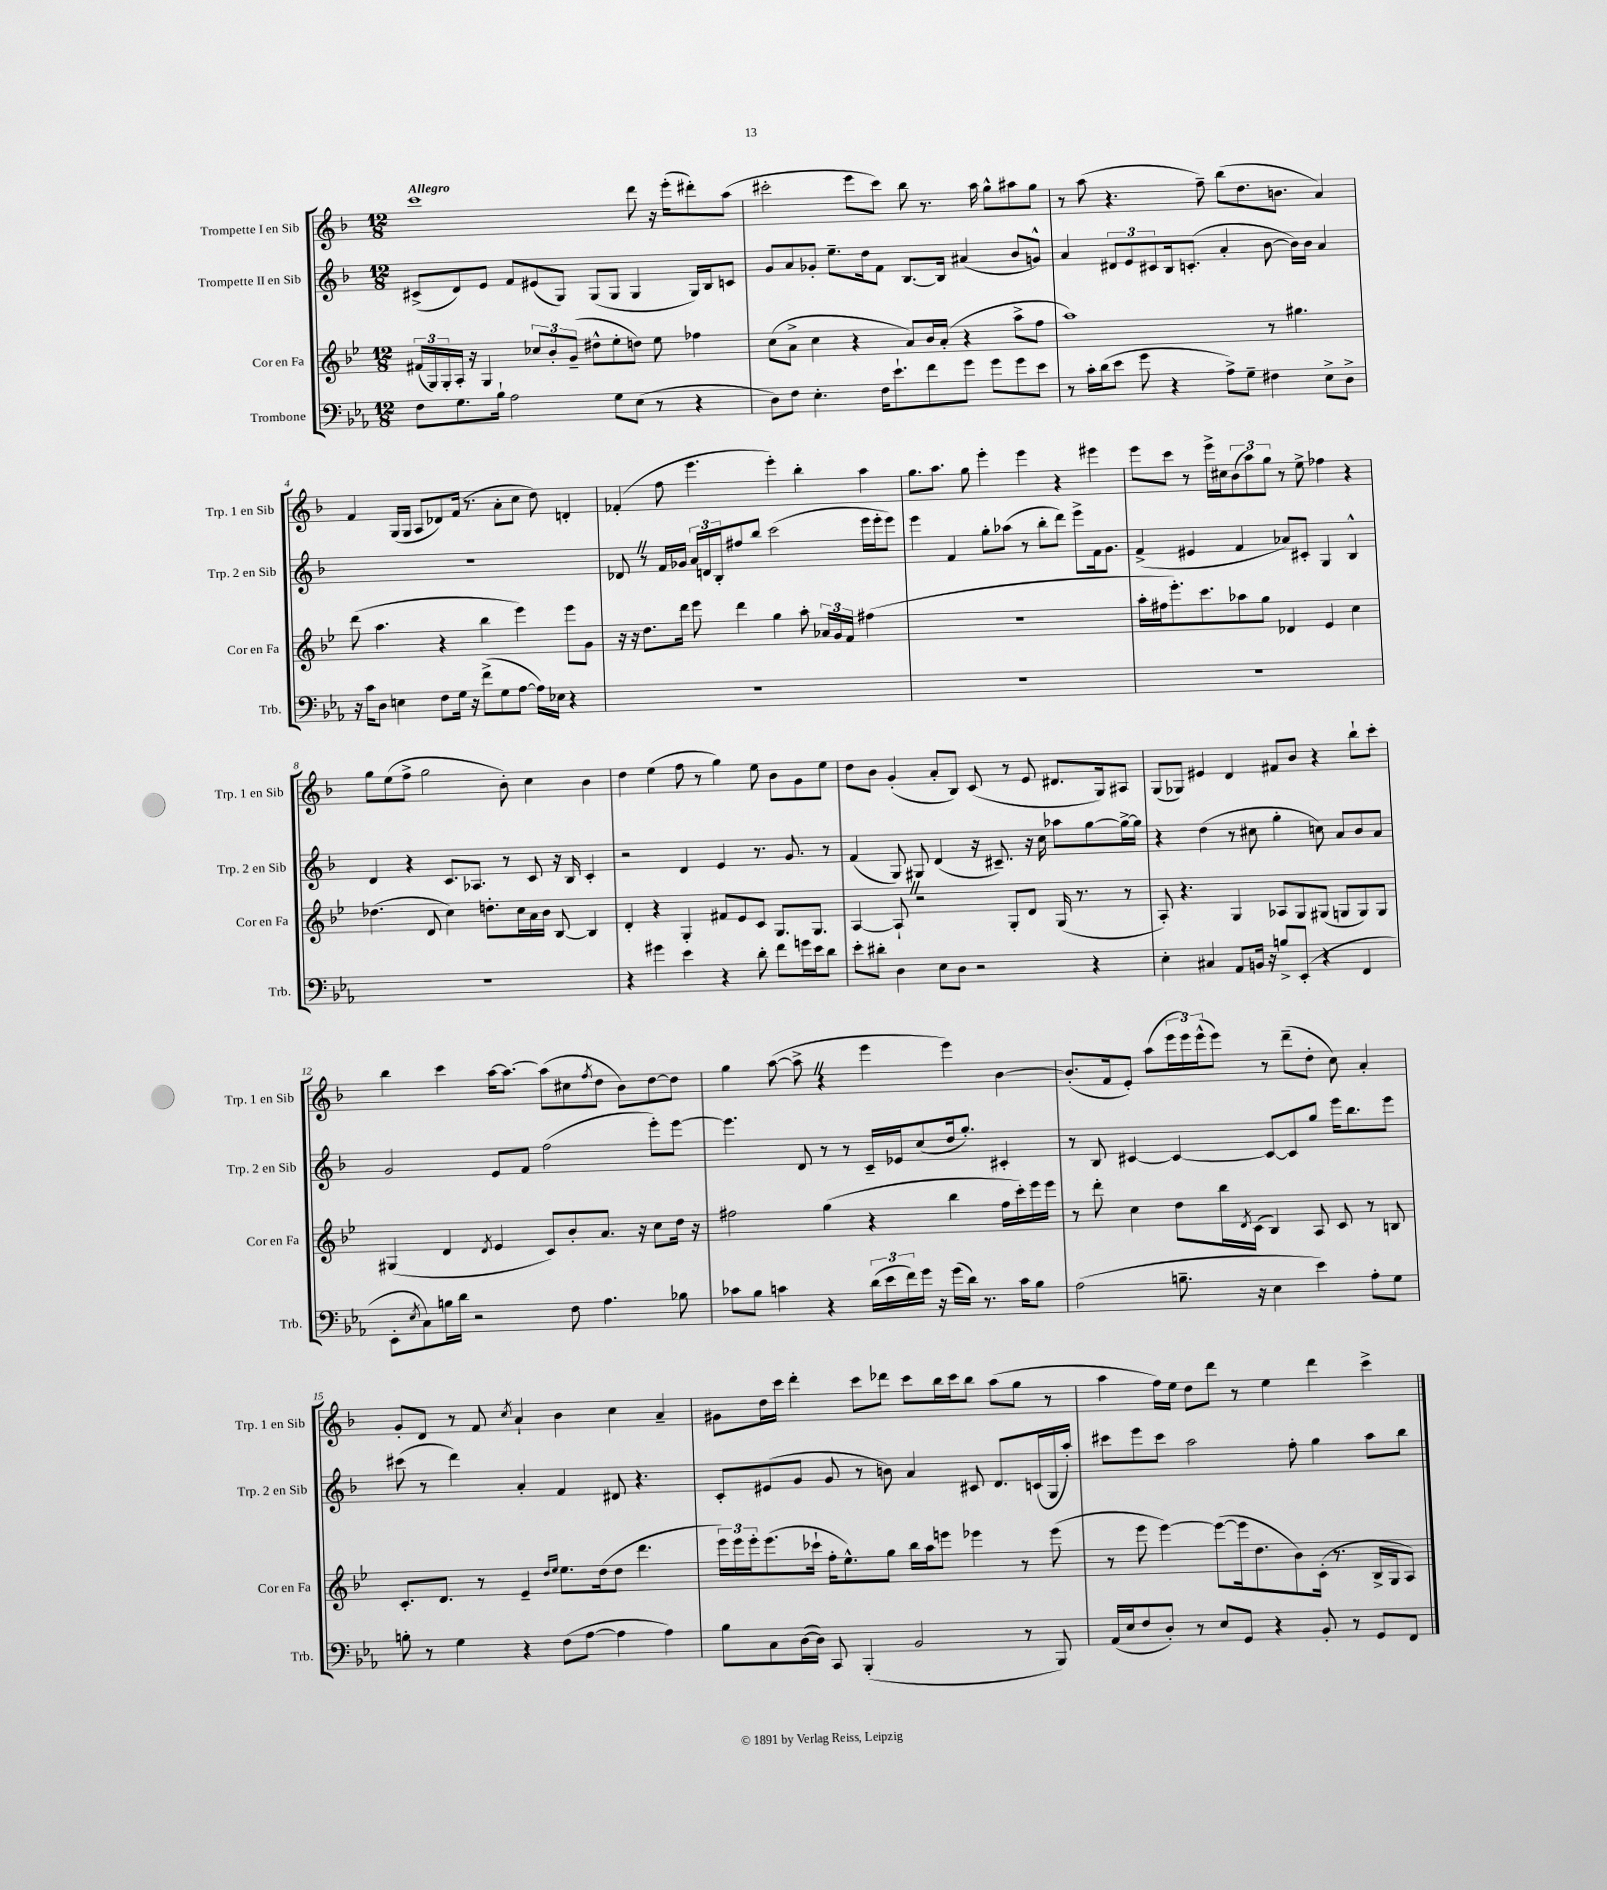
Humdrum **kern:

**kern	**kern	**kern	**kern
*part4	*part3	*part2	*part1
*staff4	*staff3	*staff2	*staff1
*I"Trombone	*I"Cor en Fa	*I"Trompette II en Sib	*I"Trompette I en Sib
*I'Trb.	*I'Cor en Fa	*I'Trp. 2 en Sib	*I'Trp. 1 en Sib
*clefF4	*clefG2	*clefG2	*clefG2
*k[b-e-a-]	*k[b-e-]	*k[b-]	*k[b-]
*M12/8	*M12/8	*M12/8	*M12/8
=1	=1	=1	=1
!	!	!	!LO:TX:a:B:t=Allegro
8F\L	(24f#X/LL	(8c#X^/L	1ccc
.	24G/)	.	.
.	24G'/	.	.
8.G\	16A'/JJ	8d/)	.
.	16r	.	.
.	4G/	8e/J	.
16B-`\Jk	.	.	.
2A-\	.	8f/L	.
.	12cc-X/L	(8e#X/	.
.	12b-'/	.	.
.	.	8G/J)	.
.	(12g~/J	.	.
.	8dd#X^^\L	(8G/L	.
8G\L	8ee-'\	8G/J	.
(8E-\J	8ddn\J)	4G/	8ddd\
8r	8ee-\	.	16r
.	.	.	(16eee'\KL
4r	4ff-X\	16G/LL)	8ddd#X'\)
.	.	16B-/J	.
.	.	8cn/J	(8aa\J
=2	=2	=2	=2
8D\L)	(8cc\L	8g/L	2ccc#X'\
8F\J	8a^\J	8a/	.
4.E-'\	4cc\	8g-X'/J	.
.	.	8.ee~\L	.
.	4r	.	8eee\L
.	.	16dd\k	.
16F\KL	.	8f\J	8ccc#\J)
8.e-`\	.	.	.
.	8a/L)	[8.B-/L	8bb-\
8f\	16b-/L	.	8.r
.	(16a'/JJ	16B-/Jk]	.
8g\J	4r	(4a#X/	.
.	.	.	16aa\
8g\L	.	.	8gg^^\L
8g\	8aa^\L	8b-/L	8aa#X\
8e-\J	8ff\J	8gn^^/J)	8gg\J
=3	=3	=3	=3
8r	1aa)	4a/	8r
16c'\LL	.	.	(8aa\
(16d\J	.	.	.
8e-\J	.	12d#X/L	4.r
.	.	12e/	.
8g\	.	.	.
.	.	12c#X/	.
4r	.	16B-/k	.
.	.	(8.cn'/J	.
.	.	.	8ff~\)
8A-^\L)	.	4a'/	(8bb-\L
8G~\J	.	.	8.dd\
4F#X\	8r	[8b-\	.
.	.	.	8.bn\J
.	4.gg#X\	16b-\LL])	.
.	.	16b-\JJ	.
8E-^\L	.	4a/	4a/)
8D^\J	.	.	.
!!LO:LB:g=z
=4	=4	=4	=4
16r	(8ddd\	1.r	4f/
16c\KL	.	.	.
8D\J	4.aa\	.	.
4En\	.	.	(16G/LL
.	.	.	16G/JJ
.	.	.	8A/L
8F\L	4r	.	8d-X/)
16G\Jk	.	.	(16f/Jk
16r	.	.	8.r
(8f^\L	4bb-\	.	.
8G\	.	.	8a'\L
[8A-\J	4eee-\)	.	8cc\J
16A-\LL])	.	.	8dd\)
16E-X\JJ	.	.	.
4r	8eee-\L	.	4dn'/
.	8g\J	.	.
=5	=5	=5	=5
1.r	16r	8d-XZ/	(4f-X'/
.	16r	.	.
.	8.dd\L	8r	.
.	.	16f/LL	8ff\
.	16ddd\Jk	16g-X/JJ	.
.	8eee-\	24a/LL	4.eee\
.	.	24dn/	.
.	.	24B-'/J	.
.	4ddd\	8ff#X/	.
.	.	8bb-/J	.
.	4gg\	(2ccc\	4eee'\)
.	8aa'\	.	4bb-'\
.	24a-X/LL	.	.
.	24g/	.	.
.	24f/JJ	.	.
.	(4ff#X\	16eee\LL	4aa\
.	.	16eee'\J	.
.	.	8eee\J)	.
=6	=6	=6	=6
1.r	1.r	4eee\	8.gg\L
.	.	.	8.aa\J
.	.	4f/	.
.	.	.	8gg\
.	.	8gg'\L	4eee'\
.	.	(8aa-X\J	.
.	.	8r	4eee\
.	.	8bb-'\L	.
.	.	8ddd\J)	4r
.	.	8eee^\L	.
.	.	16f\k	4eee#X\
.	.	8.g\J	.
=7	=7	=7	=7
1.r	16aa'\LL	(4f^/	8eee\L
.	16ff#X\J	.	.
.	8.eee-'\)	.	8ccc\J
.	.	4e#X/	8r
.	8.ccc\	.	.
.	.	.	16eee^\LL
.	.	.	16cc#X\J
.	8aa-X\	4f/	(12b-\
.	.	.	12aa\)
.	8gg\J	.	.
.	.	.	12gg\J
.	4d-X/	8a-X/L)	8r
.	.	8c#X'/J	8ee^\
.	4e-/	4G/	4ff-X\
.	4cc\	4B-^^/	4r
!!LO:LB:g=z
=8	=8	=8	=8
1.r	(4.dd-X\	4d/	8gg\L
.	.	.	(8ee\
.	.	4r	8ff^\J
.	8d/	.	2gg\
.	4cc\)	8.c/L	.
.	.	8.A-X/J	.
.	8.ddn'\L	.	.
.	.	8r	8b-'\)
.	16cc\L	.	.
.	16a\	8c/	4cc\
.	16b-\JJ	.	.
.	[8B-/	16r	.
.	.	16B-/	.
.	4B-/]	4c'/	4b-\
=9	=9	=9	=9
4r	4d'/	2r	4dd\
4g#X\	4r	.	(4ee\
4e-\	4G'/	4d/	8ff\
.	.	.	8r
4r	8f#X/L	4e/	4gg\)
.	8e-/	.	.
8d'\	8c/J	8.r	8ee\
8f\L	8.G/L	.	8b-\L
.	.	8.g/	.
16gn\L	.	.	8g\
16e-\J	8.G/J	.	.
8d\J	.	8r	8ee\J
=10	=10	=10	=10
8e-'\L	[4A/	(4f/	8dd\L
8d#X'\J	.	.	8b-\J
4D\	8A`Z/]	8G/)	(4g'/
.	2r	8G#X/	.
8E-\L	.	(4d/	8a'/L
8D\J	.	.	8B-/J)
2r	.	16r	(8c/
.	.	8.c#X~/)	.
.	8G'/L	.	8r
.	8d/J	16r	8e/
.	.	16cc\	.
.	(16G/	8aa-X\L	8.d#X/L
.	8.r	.	.
4r	.	[8gg\	.
.	.	.	16G/k)
.	8r	16gg^\L_	8A#X/J
.	.	16gg\JJ]	.
=11	=11	=11	=11
4E-'\	8A'/)	4r	(8G/L
.	4.r	.	8G-X/J)
4C#X/	.	(4dd\	4e#X/
8AA-/L	4G/	8r	4d/
16BBn/Jk	.	8cc#X\	.
16r	.	.	.
8Bn^/L	8A-X/L	4gg'\	8f#X/L
(8EE-'/J	8G/	.	8b-/J
4r	(8G#X/J	8ccn\)	4r
.	8Gn/L	8a/L	.
4FF/	8G/)	8b-/	8bb-`\L
.	8G/J	8a/J	8ccc'\J
!!LO:LB:g=z
=12	=12	=12	=12
8EE-'\L	(4G#X/	2g/	4bb-\
8qE-/	.	.	.
8C\)	.	.	.
16Bn\L	4d/	.	4ccc\
16d\JJ	.	.	.
2r	.	.	.
.	8qd/	.	.
.	4e-/	8e/L	[16aa\KL
.	.	.	8.aa\J_
.	.	8f/J	.
.	8c/L)	(2ff\	(8aa\L]
8F\	8b-'/	.	8cc#X\
.	.	.	8qff/
4.A-\	8.a/J	.	8dd\J
.	.	.	8b-\L)
.	16r	.	.
.	8cc\L	8eee'\L)	[8dd\
8B-X\	16dd\Jk	[8eee\J	8dd\J]
.	16r	.	.
=13	=13	=13	=13
8c-X\L	2ff#X\	4.eee\]	4gg\
8B-\J	.	.	.
4cn\	.	.	([8aa\
.	.	8d/	8aa^Z\]
4r	(4gg\	8r	4r
.	.	8r	.
(24d\LL	4r	16c~/LL	4eee\
24e-\	.	.	.
.	.	16e-X/J	.
24f\)	.	.	.
16g\JJ	.	(8cc/	.
16r	.	.	.
(16g\LL	4bb-\	16dd/k	4eee\)
16d\JJ)	.	8.gg'/J)	.
8.r	.	.	.
.	16ff#\LL	4c#X'/	[4b-\
16c\KL	16ccc'\)	.	.
8B-\J	16eee-\	.	.
.	16eee-\JJ	.	.
=14	=14	=14	=14
(2A-\	8r	8r	(8.b-'/L]
.	8ddd'\	8B-/	.
.	.	.	16f/k
.	4cc\	[4c#X/	8e'/J)
.	.	.	(8aa\L
8.Bn~\	8dd\L	4c#/_	24eee\L
.	.	.	24eee\)
.	.	.	(24eee^^\J
.	16bb-\L	.	8eee\J)
.	8qd/	.	.
16r	(16c\JJ	.	.
4E-\	4B-/)	8c#/L_	8r
.	.	8c#/]	(8ddd~\L
4e-\)	8A/	8gg/J	8dd'\J
.	8c/	16eee\KL	8cc\)
.	.	8.bb-\	.
8A-'\L	8r	.	4a'/
8G\J	8Bn/	8eee\J	.
!!LO:LB:g=z
=15	=15	=15	=15
8Bn'\	8.c'/L	(8ccc#X\	8g'/L
8r	.	8r	8d/J
.	8.d/J	.	.
4G\	.	4ddd\)	8r
.	8r	.	8f/
.	.	.	8qcc/
4r	4e-~/	4a'/	4a`/
.	16qqdd/LL	.	.
.	16qqee-/JJ	.	.
(8F\L	8.ee-\L	4f/	4b-\
[8A-\J	.	.	.
.	(16dd\k	.	.
4A-\]	8dd\J	8d#X/	4cc\
.	4.ddd\	4.r	.
4A-\)	.	.	4a~/
=16	=16	=16	=16
8B-\L	24eee-\LL)	8c'/L	8g#X\L
.	24eee-\	.	.
.	24eee-'\J	.	.
8C\	(8.eee-\	(8e#X/	16dd\L
.	.	.	16ccc\JJ
([16D\L	.	8g/J	4ddd'\
16D\JJ])	16ccc-X`\Jk	.	.
8CC/	16ff'\KL	8g/	.
.	8.ee-^^\)	.	.
(4BBB-'/	.	8r	8ccc\L
.	8gg\J	8bn\)	8ddd-X\J
2BB-/	16bb-\LL	4a/	8ccc\L
.	16aa\J	.	.
.	8eeen\J	.	16bb-\L
.	.	.	16ccc\J
.	4eee-X\	8c#X/	8bb-\J
.	.	8.d/L	(8aa\L
8r	8r	.	8gg\J
.	.	(16cn/L	.
8BBB-/)	(8eee-\	16G/	8r
.	.	16aa'/JJ)	.
=17	=17	=17	=17
(16AA-/LL	8r	8ccc#X\L	4aa\
16E-/J	.	.	.
8F/	8eee-\	8eee\	.
8D'/J)	[4eee-\)	8ccc#\J	16ff\LL)
.	.	.	16ee\JJ
8r	.	2aa\	8dd\L
8E-/L	(8eee-\L_	.	8ddd\J
8GG/J	16eee-\k]	.	8r
.	8.dd\	.	.
4r	.	.	4ee\
.	8b-\)	8ff'\	.
8BB-'/	(16c'\Jk	4gg\	4ddd\
.	8.r	.	.
8r	.	.	.
8GG/L	16B-^/LL	8aa\L	4ccc^\
.	16G/J	.	.
8FF/J	8A/J)	8bb-\J	.
==	==	==	==
*-	*-	*-	*-
